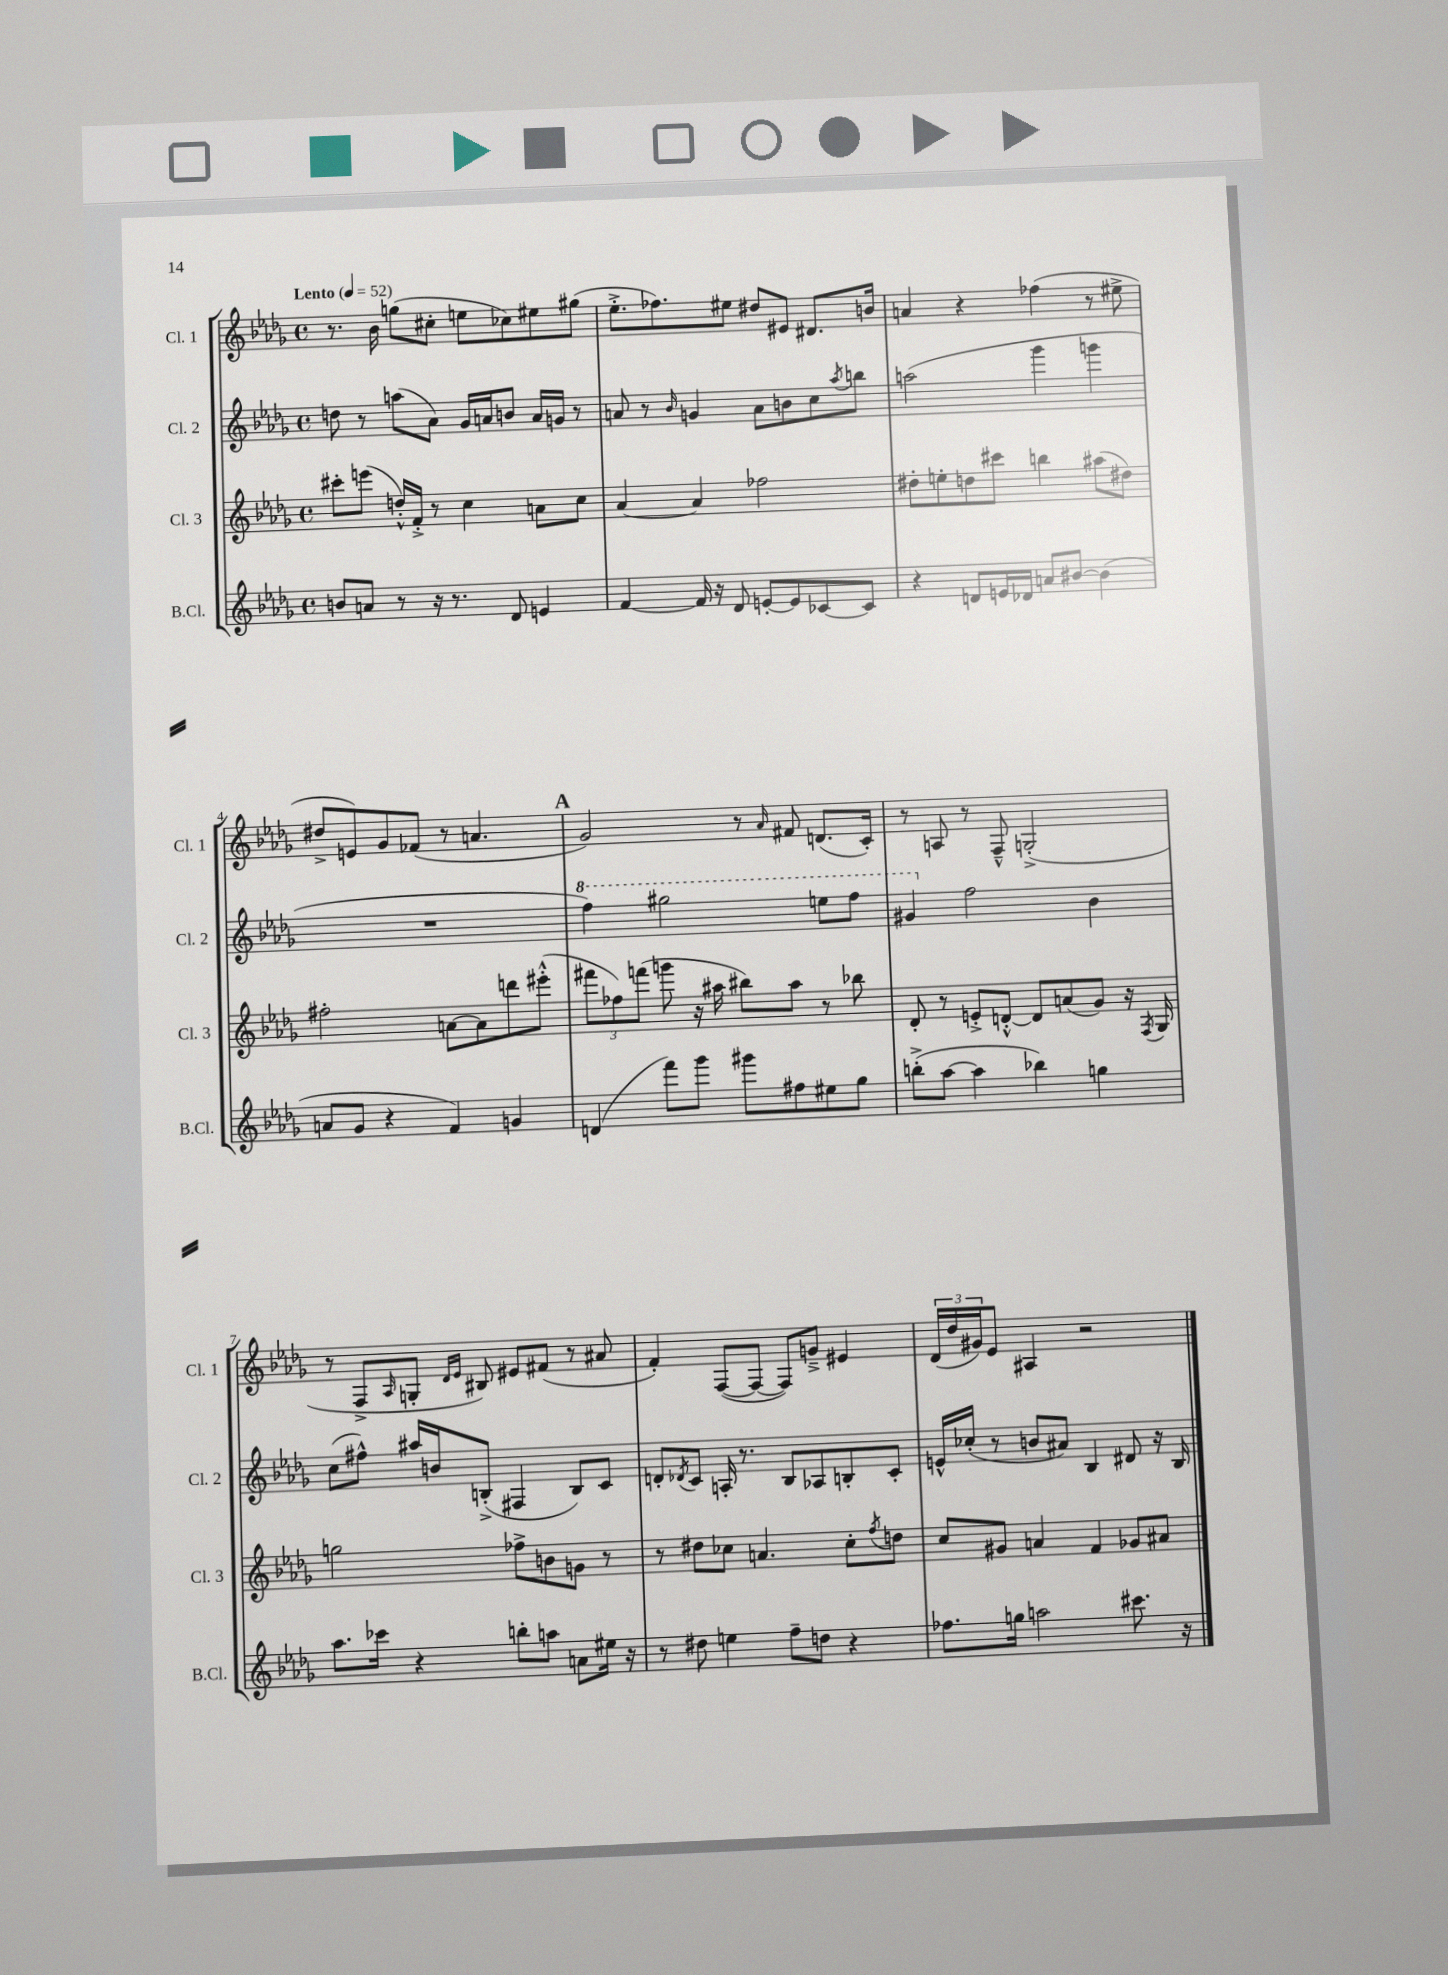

**kern	**kern	**kern	**kern
*staff4	*staff3	*staff2	*staff1
*clefG2	*clefG2	*clefG2	*clefG2
*k[b-e-a-d-g-]	*k[b-e-a-d-g-]	*k[b-e-a-d-g-]	*k[b-e-a-d-g-]
*M4/4	*M4/4	*M4/4	*M4/4
*met(c)	*met(c)	*met(c)	*met(c)
*MM52	*MM52	*MM52	*MM52
8b	8ccc#'	8dd	8.r
8a	(8eee	8r	.
.	.	.	16b-
8r	16dd'^^)	(8aa	(8gg
.	16f'^	.	.
16r	8r	8a-)	8cc#'
8.r	.	.	.
.	4cc	16g-	8ee
.	.	16a	.
8d-	.	8b	8cc-)
4e	8a	16a	8ee#
.	.	16g	.
.	8cc	8r	(8gg#
=	=	=	=
[4f	[4a-	8a	8.ee-'^
.	.	8r	.
.	.	.	8.ff-)
.	.	16qqb-	.
16f]	4a-]	4g	.
16r	.	.	.
8d-	.	.	8ee#
[8e'	2ff-	8a	8dd#
8e]	.	8b	8e#
[8c-	.	8cc	8.d#
.	.	8qaa-	.
8c-]	.	8bb	.
.	.	.	16b
=	=	=	=
4r	8dd#'	(2aa	4a
.	8ee'	.	.
8d	8dd	.	4r
16e	8ccc#	.	.
16d-	.	.	.
8a	4bb	4ggg-	(4ff-
[8b#	.	.	.
(4b#]	(8aa#	4ggg	8r
.	8dd#)	.	8ee#^
=	=	=	=
8a	2ff#'	1r	8dd#^
8g-	.	.	8e)
4r	.	.	8g-
.	.	.	(8f-
4f)	[8a	.	8r
.	8a]	.	4.a
4g	8ddd	.	.
.	(8eee#'^^	.	.
=	=	=	=
(4d	12fff#	4fff)	2g-)
.	12ff-)	.	.
.	(12fff	.	.
8fff)	8ggg	2ggg#	.
8ggg-	16r	.	.
.	16aa#	.	.
8ggg#	8bb#)	.	8r
.	.	.	16qqa-
8ff#	8aa#	.	8f#
8ee#	8r	8eee	(8.d
8gg-	8bb-	8fff	.
.	.	.	16c')
=	=	=	=
(8bb'^	8d-'	4gg#	8r
[8aa-	8r	.	8A
4aa-]	8e'^	2ff	8r
.	[8d'^^	.	8F~^^
4bb-)	8d]	.	(2G'^
.	(8a	.	.
4gg	8g-)	4b-	.
.	16r	.	.
.	8qF	.	.
.	16G-	.	.
=	=	=	=
8.aa-	2gg	(8cc	8r
.	.	8ff#^^)	8F^
16ccc-	.	.	.
.	.	.	16qqA-
4r	.	16aa#	8G'
.	.	16b	.
.	.	.	16qqd-
.	.	.	16qqe-
.	.	(8B'^	8B#)
8bb'	8ff-^	4F#	8e#
8aa	8b	.	(8f#
8a	8g	8B)	8r
16ee#	8r	8c	8a#
16r	.	.	.
=	=	=	=
8r	8r	8d'	4f')
.	.	8qd-	.
8dd#	8dd#	8c	.
4ee	8cc-	16A'	([8F
.	.	8.r	.
.	4.a	.	8F_
8ff~	.	8B-	8F])
8dd	.	8A-	8g~^
4r	8cc-'	8B'	4e#
.	8qff	.	.
.	8dd	8c'	.
=	=	=	=
8.ff-	8cc	16e^^	(24d-
.	.	.	24dd-
.	.	(16cc-'	.
.	.	.	24g#)
.	8g#	8r	8e-
16gg	.	.	.
2aa	4a	8b	4A#
.	.	8a#)	.
.	4f	4B-	2r
8.ccc#	8g-	8d#	.
.	8a#	16r	.
16r	.	16B-	.
==	==	==	==
*-	*-	*-	*-
